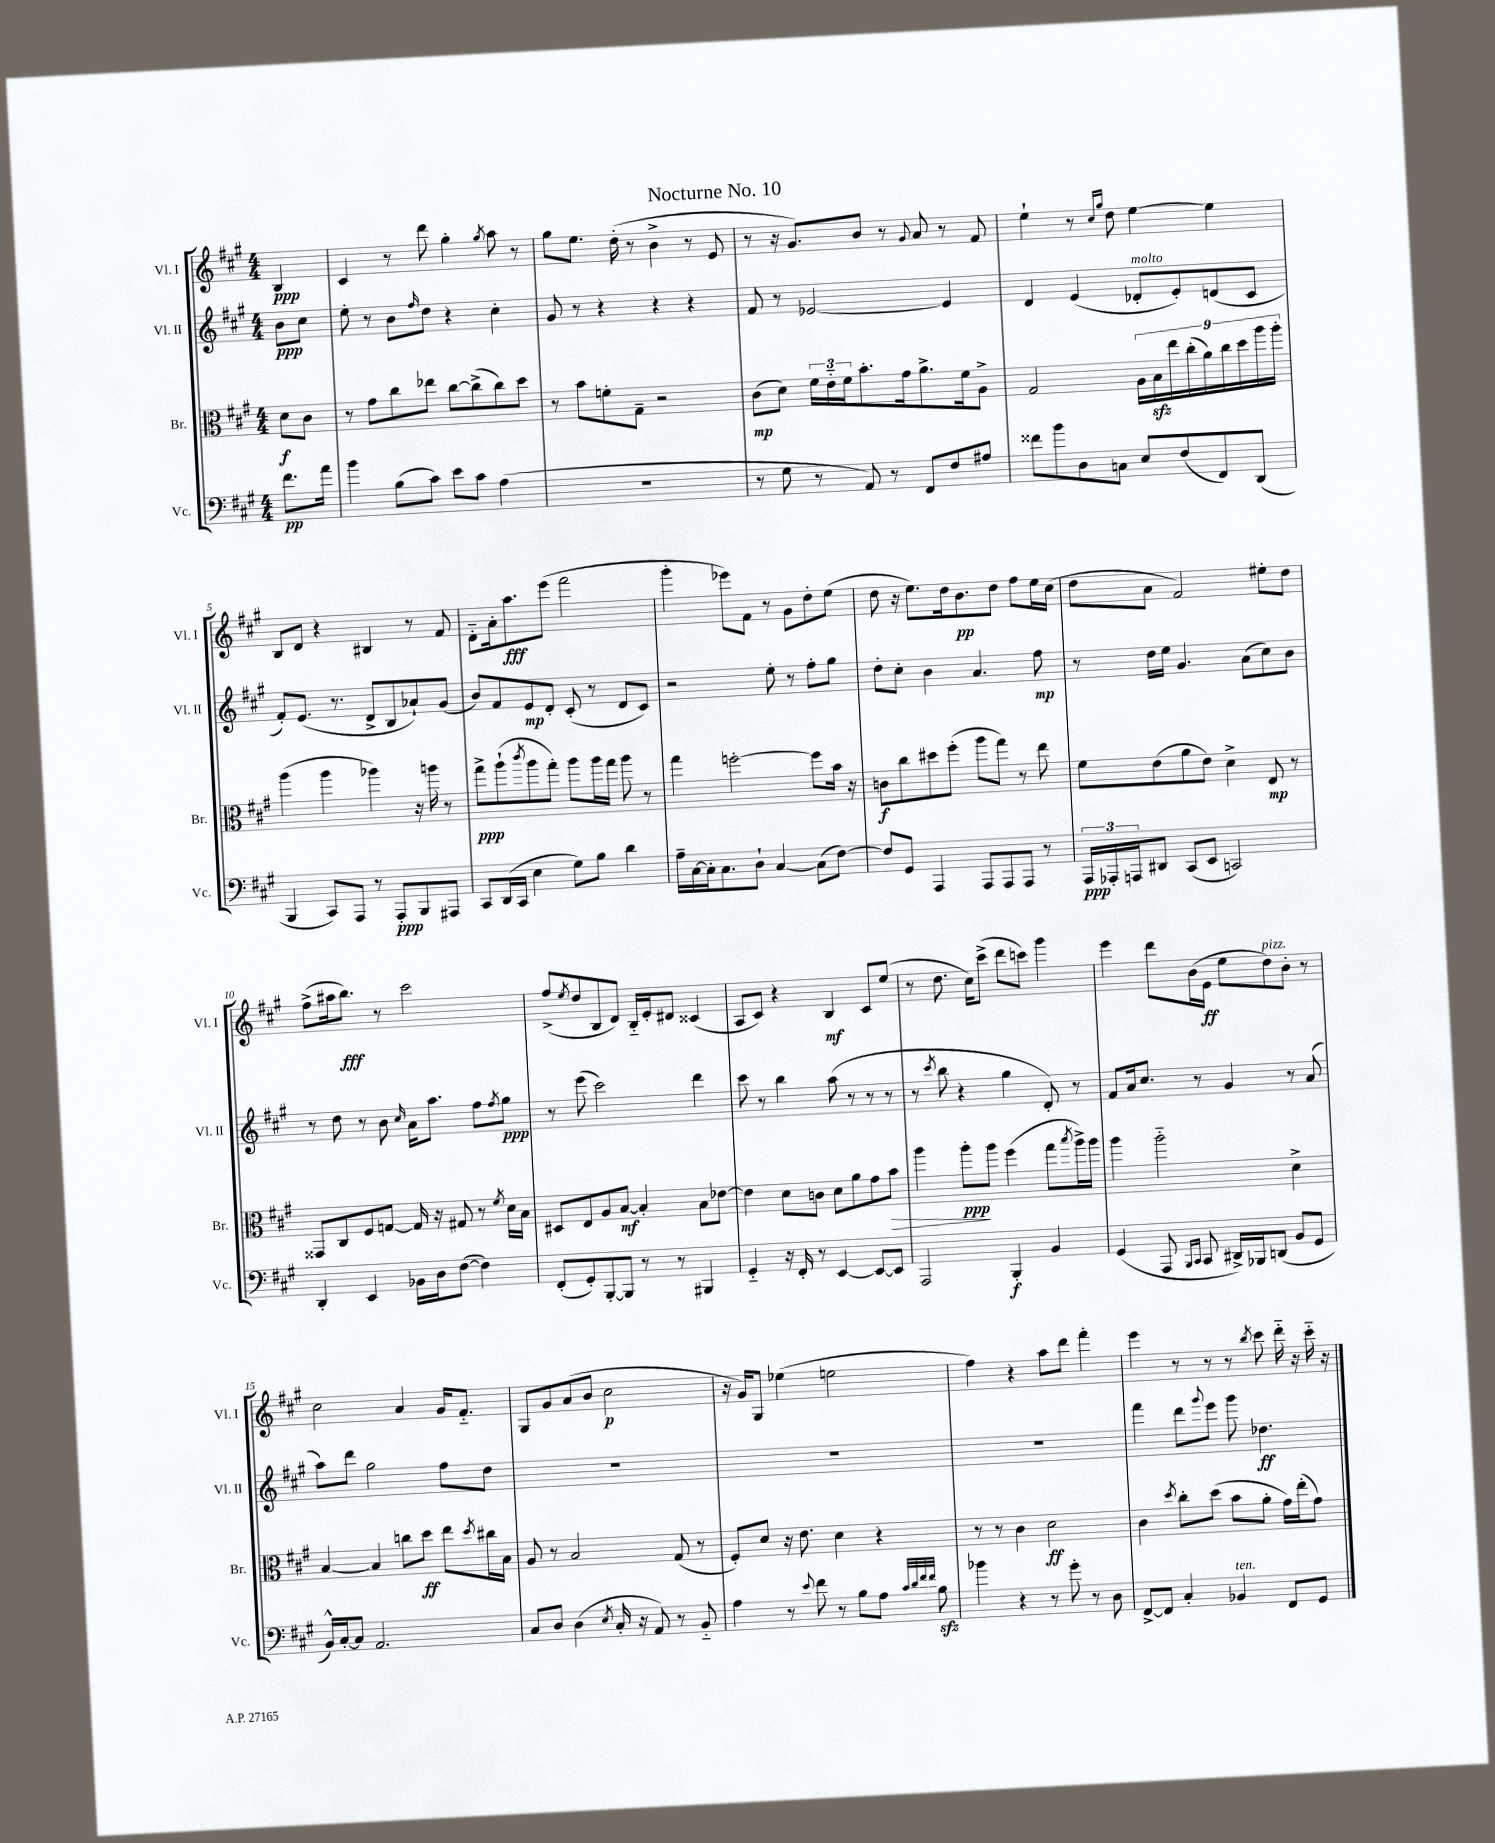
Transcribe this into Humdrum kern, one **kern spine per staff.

**kern	**kern	**kern	**kern
*staff4	*staff3	*staff2	*staff1
*clefF4	*clefC3	*clefG2	*clefG2
*k[f#c#g#]	*k[f#c#g#]	*k[f#c#g#]	*k[f#c#g#]
*M4/4	*M4/4	*M4/4	*M4/4
8.f#\L	8d\L	8b\L	4B/
.	8c#\J	8cc#\J	.
16a\Jk	.	.	.
=	=	=	=
4b\	8r	8ee'\	4c#/
.	8g#\L	8r	.
(8B\L	8cc#\	8b\L	8r
.	.	16qqff#/	.
8c#\J)	8ee-\J	8dd\J	8ddd\
8e\L	[8cc#\L	4r	4gg#'\
8c#\J	(8cc#^\]	.	.
.	.	.	8qgg#/
(4A\	8cc#\)	4cc#'\	8aa\
.	8dd\J	.	8r
=	=	=	=
1r	8r	8g#/	8gg#\L
.	8b\L	8r	8.ee\J
.	8f'\	4r	.
.	.	.	(16dd'\
.	8G#~\J	.	8r
.	2r	4r	4b^\
.	.	4r	8r
.	.	.	8e/
=	=	=	=
8r	(8c#\L	8f#/	8r
8G#\	8d\J)	8r	16r
.	.	.	8.g#/L)
8r	24f#\LL	[2e-/	.
.	24e'~\	.	.
.	24f#\J	.	.
8AA/)	8.b'\	.	8b/J
8r	.	.	8r
.	16g#\k	.	.
.	.	.	8qqg#/
8FF#/L	8.a^\	.	8a/
8F#/	.	4e-/]	8r
.	16f#\k	.	.
8A#/J	8A^\J	.	8f#/
=	=	=	=
8f##\L	2G#/	4d/	4ee`\
8b\	.	.	.
8D\	.	(4e/	8r
.	.	.	16qqcc#/LL
.	.	.	16qqgg#/JJ
8C\J	.	.	8dd\
8E/L	18A\LL	8d-'/L	[4ee\
.	18B\	.	.
.	18ee\	.	.
(8F#/	.	8e'/)	.
.	(18cc#'\	.	.
.	18a\)	.	.
8FF#/)	.	(8d/	4ee\]
.	18cc#\	.	.
.	18dd\	.	.
(8DD/J	.	8c#/J	.
.	18aa\	.	.
.	18aa'\JJ	.	.
=	=	=	=
4BBB/	(4aa\	8f#'/L)	8B/L
.	.	(8.e/J	8d/J
8CC#/L)	4aa\	.	4r
.	.	8.r	.
8AAA/J	.	.	.
8r	4aa-\)	8d^/L	4B#/
8AAA'/L	.	8B/	.
8BBB/	16r	8a-`/)	8r
.	16aa\	.	.
8AAA#/J	8r	(8g#/J	8f#/
=	=	=	=
8CC#/L	8gg#^\L	8b/L)	8d'~\L
(16DD/L	(8aa`\	8f#/	16a'\k
16CC#/JJ	.	.	8.aa\
.	8qccc#/	.	.
4E\	8aa\	8e/	.
.	8gg#'\J)	8d'/J	(8eee\J
8G#\L)	8aa\L	(8c#'/	2fff#\
8B\J	16aa\L	8r	.
.	16gg#\JJ	.	.
4d\	8aa\	8d/L	.
.	8r	8c#/J)	.
=	=	=	=
16A~\LL	4gg#\	2r	4ggg#'\
[16C#\	.	.	.
16C#'\]J	.	.	.
8.C#\	.	.	.
.	[2ff'\	.	8eee-\L)
8D`\J	.	.	8f#\J
[4C#/	.	8ee'\	8r
.	.	8r	8g#\L
(8C#\]L	8ff\]L	8ff#'\L	8dd'\
[8F#\J)	16b\Jk	8gg#\J	(8ee\J
.	16r	.	.
=	=	=	=
8F#/]L	8c\L	8dd'\L	8dd\
8GG#/J	8cc#\	8cc#'\J	16r
.	.	.	8.ee\L)
4AAA/	8dd#\	4b\	.
.	(8ff#'\J	.	16dd\k
.	.	.	8.b\
8AAA/L	8aa\L	4.a/	.
8AAA/	8gg#\J)	.	8dd\J
8AAA/J	8r	.	8ff#\L
8r	8ee\	8ff#\	16ee\L
.	.	.	(16cc#\JJ
=	=	=	=
24AAA/LL	8f#\L	8r	8dd\L
24AAA-'/	.	.	.
24AAA/J	.	.	.
8DD#/J	(8e\	16dd\LL	8a\J
.	.	16ee\JJ	.
(8CC#/L	8a\	4.g#/	2f#/)
8EE/J	8e\J)	.	.
2CC/)	4d^\	.	.
.	.	(8a\L	.
.	8E/	8cc#\)	8ee#'\L
.	8r	8b\J	8dd\J
=	=	=	=
4DD'/	8GG##/L	8r	(8ff#^\L
.	8C#/	8dd\	16aa#\k
.	.	.	8.bb\J)
4EE/	8F#/	8r	.
.	[8G/J	8b\	8r
.	.	16qqcc#/	.
16BB-\LL	16G/]	16a\LK	2ccc#\
16D\J	16r	8.aa\J	.
([8F#\J	8G#/	.	.
4F#\])	8r	8ff#\L	.
.	8qf#/	8qff#/	.
.	16d\LL	8gg#\J	.
.	16B\JJ	.	.
=	=	=	=
(8FF#'/L	8D#/L	8r	(8ff#^/L
.	.	.	8qee/
8GG#'/)	8E/	(8eee\	8dd/
[8BBB'/	8A/	2ccc#\)	8B/
8BBB/]J	[8B/J	.	8d/J)
8r	4B'/]	.	16B'~/LL
.	.	.	16e'/J
8r	.	.	8d#/J
4BBB#/	8B\L	4ddd\	(4c##/
.	[8e-\J	.	.
=	=	=	=
4GG#'~/	4e-\]	8ccc#\	8A/L
.	.	8r	8c#/J)
16r	8d\L	4bb\	4r
16FF#'/	.	.	.
8r	8c\J	.	.
[4EE/	8d\L	(8aa\	4B/
.	8a\	8r	.
8EE/_L	8g#\	8r	8c#/L
8EE/]J	8b\J	8r	(8ee/J
=	=	=	=
2AAA/	4aa\	8r	8r
.	.	8qccc#/	.
.	.	8bb\	8.dd\
.	8aa'\L	4r	.
.	.	.	16cc#\LK)
.	8aa\J	.	(8ccc#^\J
4BBB'/	(4ff#\	4gg#\	8ddd\L
.	.	.	8ccc\J)
4BB/	8gg#\L	8d'/)	4ggg#\
.	8qbb/	.	.
.	16aa^\L)	8r	.
.	16aa\JJ	.	.
=	=	=	=
(4GG#/	4aa\	8f#/L	4eee\
.	.	16a/k	.
.	.	8.cc#/J	.
8AAA/	2aa'~\	.	8ddd\L
16qqBBB/LL	.	.	.
16qqCC#/JJ	.	.	.
8CC#/	.	8r	(16b\L
.	.	.	16e\JJ
16DD#^/LL)	.	4g#/	8ee\L
16BBB-/J	.	.	.
(8DD/J	.	.	8dd\)
8BB/L	4d^\	8r	8b'\J
8GG#/J	.	(8a/	8r
=	=	=	=
16BB^^/LL)	[4B/	8aa\L)	2cc#\
[16C#'/J	.	.	.
8C#/]J	.	8ddd\J	.
2.AA/	4B/]	2gg#\	.
.	8cc\L	.	4a/
.	8dd\J	.	.
.	8ee\L	8ff#\L	16g#/LK
.	.	.	8.f#'~/J
.	8qdd/	.	.
.	16cc#\L	8dd\J	.
.	16B\JJ	.	.
=	=	=	=
8C#/L	8A/	1r	8G#/L
8D/J	8r	.	8g#/
(4D\	2B/	.	(8a/
.	.	.	8b/J
8qE/	.	.	.
16C#'/	.	.	2cc#\
16r	.	.	.
8AA/)	.	.	.
8r	(8G#/	.	.
8BB'~/	8r	.	.
=	=	=	=
4A\	8F#'/L)	1r	16r
.	.	.	16g#/LK)
.	8d/J	.	8G#/J
8r	16r	.	(4ee-\
.	8.e\	.	.
8qqe/	.	.	.
8f#\	.	.	.
8r	4d\	.	2ee\
8B\L	.	.	.
8A\J	4r	.	.
32qqc#/LLL	.	.	.
32qqd/	.	.	.
32qqf#/	.	.	.
32qqf#/JJJ	.	.	.
8B\	.	.	.
=	=	=	=
4b-\	8r	1r	4ff#\)
.	8r	.	.
4r	4c#\	.	4r
8r	2d\	.	8aa\L
8g#'\	.	.	8ddd\J
8r	.	.	4fff#'\
8D\	.	.	.
=	=	=	=
[8FF#^/L	4c#\	4fff#\	4eee\
8FF#/]J	.	.	.
.	8qdd/	.	.
4C#'/	8cc#'\L	8ddd\L	8r
.	.	8qqggg#/	.
.	(8dd\J	8eee\J	8r
4BB-/	8b\L	8ggg#\	8r
.	.	.	8qbb/
.	8a'\J	4.dd-\	8ccc#\
8FF#/L	16g#\LL)	.	16ddd'~\
.	(16ee'\J	.	16r
8GG#/J	8g#\J)	.	16ccc#'~\
.	.	.	16r
==	==	==	==
*-	*-	*-	*-
